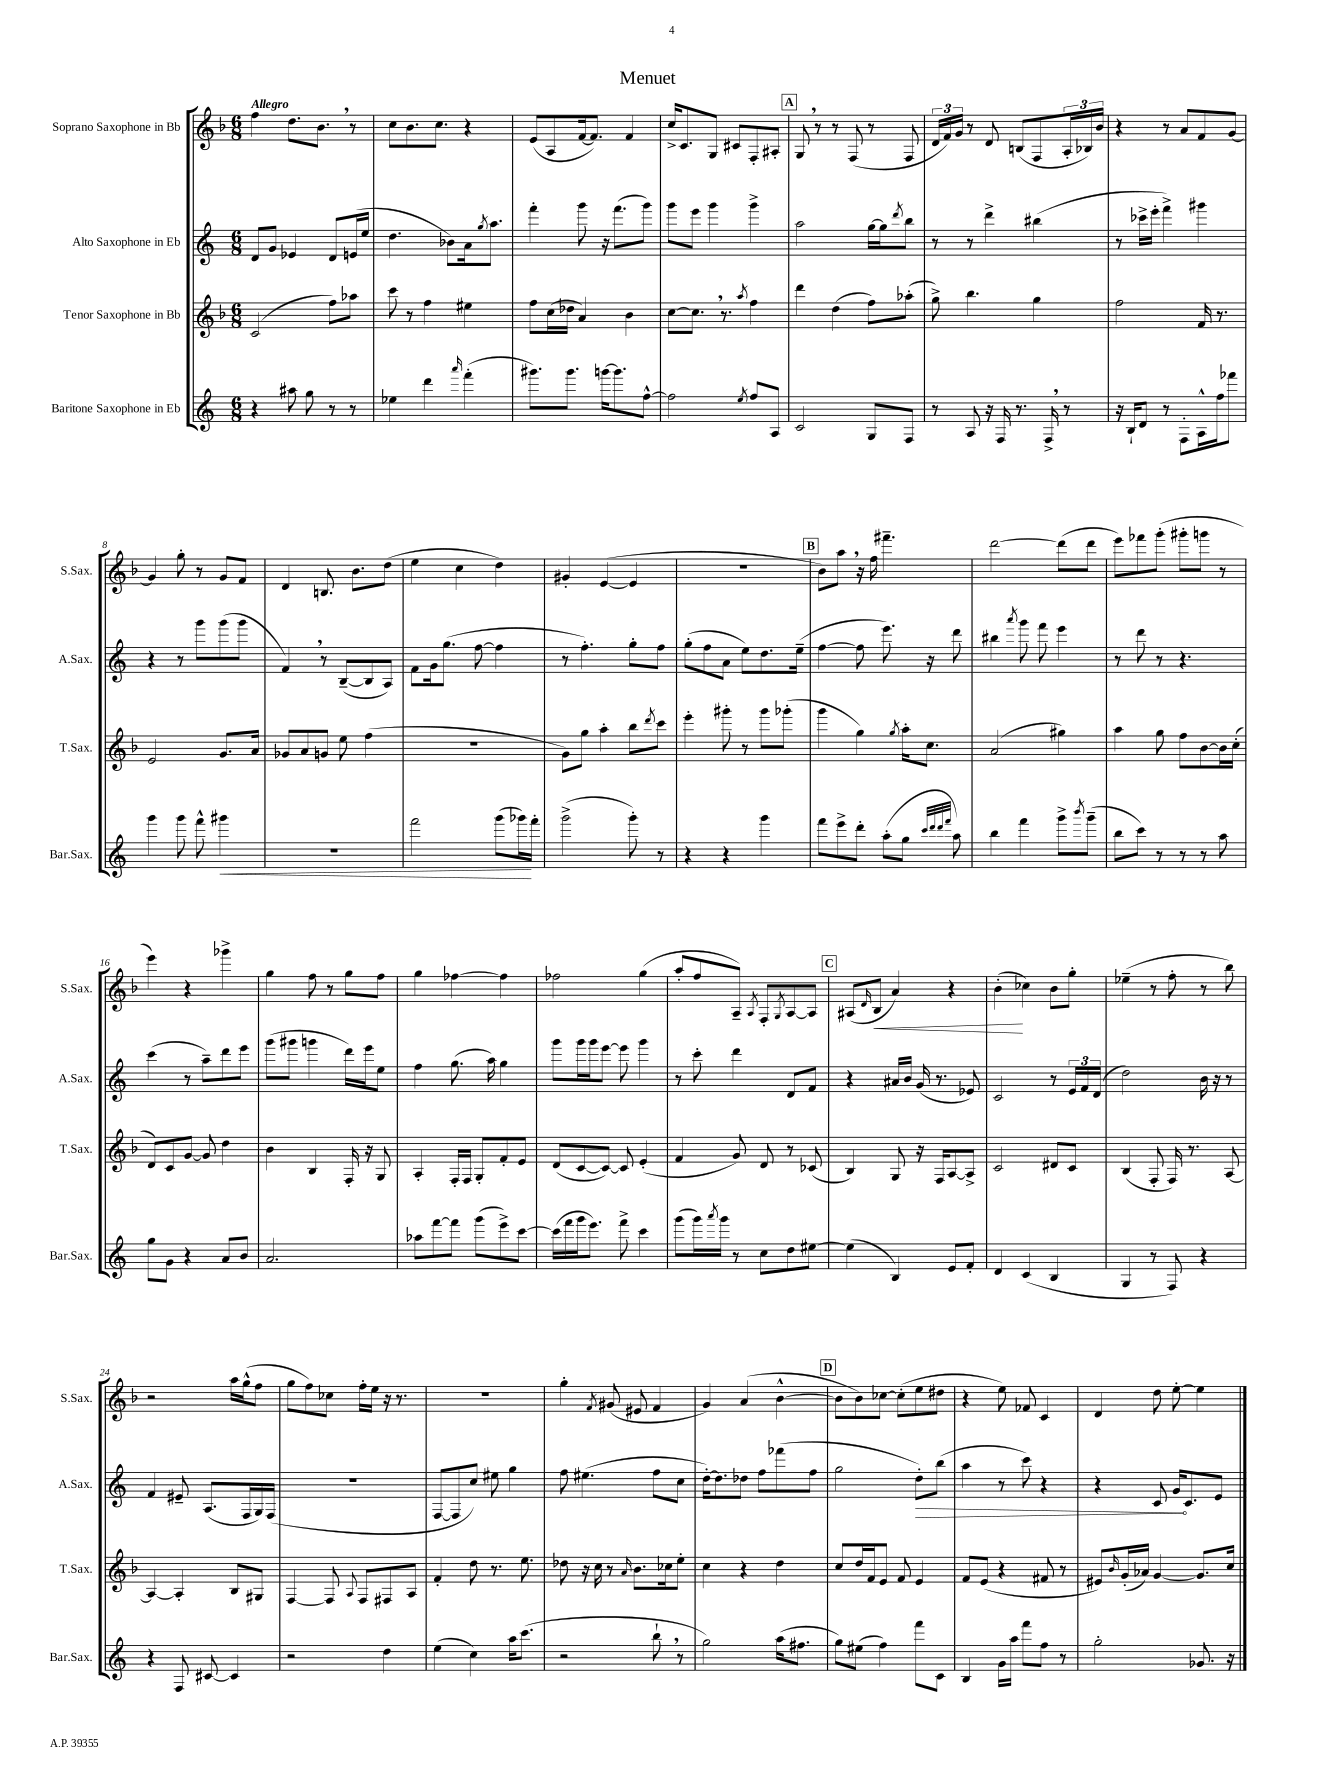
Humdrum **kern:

**kern	**dynam	**kern	**kern	**dynam	**kern	**dynam
*part4	*part4	*part3	*part2	*part2	*part1	*part1
*staff4	*staff4	*staff3	*staff2	*staff2	*staff1	*staff1
*I"Baritone Saxophone in Eb	*	*I"Tenor Saxophone in Bb	*I"Alto Saxophone in Eb	*	*I"Soprano Saxophone in Bb	*
*I'Bar.Sax.	*	*I'T.Sax.	*I'A.Sax.	*	*I'S.Sax.	*
*clefG2	*	*clefG2	*clefG2	*	*clefG2	*
*k[]	*	*k[b-]	*k[]	*	*k[b-]	*
*M6/8	*	*M6/8	*M6/8	*	*M6/8	*
=1	=1	=1	=1	=1	=1	=1
!	!	!	!	!	!LO:TX:a:B:t=Allegro	!
4r	.	(2c/	8d/L	.	4ff\	.
.	.	.	8g/J	.	.	.
8aa#X\	.	.	4e-X/	.	8.dd\L	.
8gg\	.	.	.	.	.	.
.	.	.	.	.	8.b-,\J	.
8r	.	8ff\L)	8d/L	.	.	.
8r	.	8aa-X\J	(16en/L	.	8r	.
.	.	.	16ee/JJ	.	.	.
=2	=2	=2	=2	=2	=2	=2
4ee-X\	.	8ccc\	4.dd\	.	8cc\L	.
.	.	8r	.	.	8.b-\	.
4ddd\	.	4ff\	.	.	.	.
.	.	.	.	.	8.cc\J	.
.	.	.	8b-X\L)	.	.	.
16qqaaa/	.	.	.	.	.	.
(4fff'\	.	4ee#X\	16a\k	.	4r	.
.	.	.	8qgg/	.	.	.
.	.	.	8.aa\J	.	.	.
=3	=3	=3	=3	=3	=3	=3
8.ggg#X\L)	.	8ff\L	4fff'\	.	(8e/L	.
.	.	(16cc\L	.	.	8A/	.
8.ggg#\J	.	16dd-X\JJ	.	.	.	.
.	.	4a/)	8ggg\	.	[16f/k	.
.	.	.	.	.	8.f/J])	.
[16gggn\KL	.	.	16r	.	.	.
8.ggg\]	.	.	(8.fff\L	.	.	.
.	.	4b-\	.	.	4f/	.
[8ff^^\J	.	.	8ggg\J)	.	.	.
=4	=4	=4	=4	=4	=4	=4
2ff\]	.	[8cc\L	8ggg\L	.	16cc^/KL	.
.	.	.	.	.	8.c/	.
.	.	8.cc,\J]	8eee\J	.	.	.
.	.	.	4ggg\	.	8G/J	.
.	.	8.r	.	.	.	.
.	.	.	.	.	8c#X/L	.
8qee/	.	8qaa/	.	.	.	.
8ff/L	.	4ff\	4ggg^\	.	8F'/	.
8A/J	.	.	.	.	8A#X'/J	.
!!LO:REH:place=s1:t=A
=5	=5	=5	=5	=5	=5	=5
2c/	.	4ddd\	2aa\	.	8G,/	.
.	.	.	.	.	8r	.
.	.	(4dd\	.	.	8r	.
.	.	.	.	.	(8F/	.
8G/L	.	8ff\L)	[16gg\LL	.	8r	.
.	.	.	16gg\J]	.	.	.
.	.	.	8qddd/	.	.	.
8F/J	.	(8aa-X'\J	8bb\J	.	8F/	.
=6	=6	=6	=6	=6	=6	=6
8r	.	8gg^\)	8r	.	24d/LL	.
.	.	.	.	.	24f/)	.
.	.	.	.	.	24g/JJ	.
8A/	.	4.bb-\	8r	.	8r	.
16r	.	.	4ddd^\	.	8d/	.
16F/	.	.	.	.	.	.
8.r	.	.	.	.	(8Bn/L	.
.	.	4gg\	(4bb#X\	.	8F/	.
16F^,/	.	.	.	.	.	.
8r	.	.	.	.	24A'/L	.
.	.	.	.	.	24B-X/)	.
.	.	.	.	.	24b-/JJ	.
=7	=7	=7	=7	=7	=7	=7
16r	.	2ff\	8r	.	4r	.
16B`/KL	.	.	.	.	.	.
8d/J	.	.	16ccc-X^\LL	.	.	.
.	.	.	16eee'\JJ	.	.	.
8r	.	.	4fff^\)	.	8r	.
8F'\L	.	.	.	.	8a/L	.
16A^^\L	.	16f/	4ggg#X\	.	8f/	.
16ff\J	.	8.r	.	.	.	.
8fff-X\J	.	.	.	.	[8g/J	.
!!LO:LB:g=z
=8	=8	=8	=8	=8	=8	=8
4ggg\	.	2e/	4r	.	4g/]	.
8ggg\	.	.	8r	.	8gg'\	.
8fff^^\	.	.	8ggg\L	.	8r	.
!	!LO:HP:b	!	!	!	!	!
4ggg#X\	<	8.g/L	(8ggg\	.	8g/L	.
.	.	.	8ggg\J	.	8f/J	.
.	.	16a/Jk	.	.	.	.
=9	=9	=9	=9	=9	=9	=9
2.r	.	8g-X/L	4f,/)	.	4d/	.
.	.	8a/	.	.	.	.
.	.	8gn/J	8r	.	8.Bn/	.
.	.	8ee\	([8B~/L	.	.	.
.	.	.	.	.	8.b-\L	.
.	.	(4ff\	8B/]	.	.	.
.	.	.	8A/J)	.	(8dd\J	.
=10	=10	=10	=10	=10	=10	=10
2fff\	.	2.r	8f\L	.	4ee\	.
.	.	.	16g\k	.	.	.
.	.	.	(8.gg\J	.	.	.
.	.	.	.	.	4cc\	.
.	.	.	[8ff\	.	.	.
(8ggg\L	.	.	4ff\]	.	4dd\)	.
16ggg-X\L)	.	.	.	.	.	.
16fff'\JJ	[	.	.	.	.	.
=11	=11	=11	=11	=11	=11	=11
(2ggg^\	.	8g\L)	8r	.	4g#X'/	.
.	.	8gg\J	4.ff'\)	.	.	.
.	.	4aa'\	.	.	([4e/	.
8ggg'\)	.	8bb-\L	8gg'\L	.	4e/]	.
.	.	8qddd/	.	.	.	.
8r	.	8ccc\J	8ff\J	.	.	.
=12	=12	=12	=12	=12	=12	=12
4r	.	4eee'\	(8gg'\L	.	2.r	.
.	.	.	8ff\	.	.	.
4r	.	8ggg#X'\	8a\J	.	.	.
.	.	8r	8ee\L)	.	.	.
4ggg\	.	8ggg#\L	8.dd\	.	.	.
.	.	(8ggg-X'\J	.	.	.	.
.	.	.	(16ee~\Jk	.	.	.
!!LO:REH:place=s1:t=B
=13	=13	=13	=13	=13	=13	=13
8fff\L	.	4ggg\	[4ff\	.	8b-\L)	.
8eee^\	.	.	.	.	8aa,\J	.
8ddd'\J	.	4gg\)	8ff\]	.	16r	.
.	.	.	.	.	16ff\	.
(8aa'\L	.	.	8.eee\)	.	4.fff#X~\	.
.	.	8qgg/	.	.	.	.
8gg\J	.	16aa'\KL	.	.	.	.
.	.	8.cc\J	16r	.	.	.
32qqccc/LLL	.	.	.	.	.	.
32qqddd/	.	.	.	.	.	.
32qqddd/	.	.	.	.	.	.
32qqfff/JJJ	.	.	.	.	.	.
8aa\)	.	.	8ddd\	.	.	.
=14	=14	=14	=14	=14	=14	=14
4bb\	.	(2a/	4bb#X\	.	[2ddd\	.
.	.	.	8qaaa/	.	.	.
4fff\	.	.	8ggg\	.	.	.
.	.	.	8fff\	.	.	.
8ggg^\L	.	4gg#X\)	4eee\	.	(8ddd\L]	.
8qbbb/	.	.	.	.	.	.
(8ggg~\J	.	.	.	.	8ddd\J	.
=15	=15	=15	=15	=15	=15	=15
8bb\L	.	4aa\	8r	.	8eee\L)	.
8ccc\J)	.	.	8ddd\	.	8fff-X\	.
8r	.	8gg\	8r	.	(8ggg'\J	.
8r	.	8ff\L	4.r	.	8ggg#X'\L	.
8r	.	[8b-\	.	.	8gggn\J	.
8aa\	.	16b-\L]	.	.	8r	.
.	.	(16cc'\JJ	.	.	.	.
!!LO:LB:g=z
=16	=16	=16	=16	=16	=16	=16
8gg\L	.	8d/L)	(4ccc\	.	4eee\)	.
8g\J	.	8c/	.	.	.	.
4r	.	[8g/J	8r	.	4r	.
.	.	8g/]	8aa~\L)	.	.	.
8a/L	.	4dd\	8ddd\	.	4ggg-X^\	.
8b/J	.	.	8eee\J	.	.	.
=17	=17	=17	=17	=17	=17	=17
2.a/	.	4b-\	(8ggg\L	.	4gg\	.
.	.	.	8ggg#X\J	.	.	.
.	.	4B-/	4gggn\	.	8ff\	.
.	.	.	.	.	8r	.
.	.	16F'/	16ddd\LL)	.	8gg\L	.
.	.	16r	16eee\J	.	.	.
.	.	8G/	8ee\J	.	8ff\J	.
=18	=18	=18	=18	=18	=18	=18
8aa-X\L	.	4A'/	4ff\	.	4gg\	.
[8fff\	.	.	.	.	.	.
8fff\J]	.	16F'/LL	(8.gg\	.	[4ff-X\	.
.	.	16F/JJ	.	.	.	.
(8ggg\L	.	8G'/L	.	.	.	.
.	.	.	16aa\)	.	.	.
8eee^\)	.	8f'/	4gg\	.	4ff-\]	.
[8ccc\J	.	8e/J	.	.	.	.
=19	=19	=19	=19	=19	=19	=19
(16ccc\LL]	.	(8d/L	8ggg\L	.	2ff-X\	.
16fff\	.	.	.	.	.	.
16ggg\J	.	[8c/	16ggg\L	.	.	.
8.eee\J)	.	.	16ggg\J	.	.	.
.	.	8c/J_)	[8eee\J	.	.	.
8fff^\	.	8c/]	8eee\]	.	.	.
4ccc\	.	(4e'/	4ggg\	.	(4gg\	.
=20	=20	=20	=20	=20	=20	=20
(8ggg\L	.	4f/	8r	.	8aa'/L	.
16ggg\L)	.	.	8ccc'\	.	8ff/	.
8qaaa/	.	.	.	.	.	.
16ggg\JJ	.	.	.	.	.	.
8r	.	8g/)	4ddd\	.	8A~/J)	.
.	.	.	.	.	8qA/	.
8cc\L	.	8d/	.	.	8F'/L	.
.	.	.	.	.	8qG/	.
8dd\	.	8r	8d/L	.	[8A/	.
[8ee#X\J	.	(8c-X/	8f/J	.	8A/J]	.
!!LO:REH:place=s1:t=C
=21	=21	=21	=21	=21	=21	=21
(4ee#\]	.	4B-/)	4r	.	(8A#X/L	.
.	.	.	.	.	16qqd/	.
!	!	!	!	!	!	!LO:HP:b
.	.	.	.	.	8B-/J	<
4B/)	.	8G/	16a#X/LL	.	4a/)	.
.	.	.	16b/JJ	.	.	.
.	.	16r	(16g/	.	.	.
.	.	16F/KL	8.r	.	.	.
8e/L	.	[8A/	.	.	4r	.
8f'/J	.	8A^/J]	8e-X/)	.	.	.
=22	=22	=22	=22	=22	=22	=22
4d/	.	2c/	2c/	.	(4b-'\	.
(4c/	.	.	.	.	4cc-X\)	[
4B/	.	8d#X/L	8r	.	8b-\L	.
.	.	8c/J	24e/LL	.	8gg'\J	.
.	.	.	24f/	.	.	.
.	.	.	(24d/JJ	.	.	.
=23	=23	=23	=23	=23	=23	=23
4G/	.	(4B-/	2dd\)	.	(4ee-X~\	.
8r	.	8F'/	.	.	8r	.
8F/)	.	16F/)	.	.	8ff'\	.
.	.	8.r	.	.	.	.
4r	.	.	16b\	.	8r	.
.	.	.	16r	.	.	.
.	.	[8A/	8r	.	8bb-\)	.
!!LO:LB:g=z
=24	=24	=24	=24	=24	=24	=24
4r	.	4A/_	4f/	.	2r	.
8F/	.	4A'/]	8e#X~/	.	.	.
[8c#X/	.	.	(8.A/L	.	.	.
4c#/]	.	8B-/L	.	.	16aa\LL	.
.	.	.	16F/L	.	(16gg^^\J	.
.	.	8G#X/J	16G/)	.	8ff\J	.
.	.	.	(16F/JJ	.	.	.
=25	=25	=25	=25	=25	=25	=25
2r	.	[4F/	2.r	.	8gg\L	.
.	.	.	.	.	8ff\)	.
.	.	8F/]	.	.	8cc-X\J	.
.	.	8qqA/	.	.	.	.
.	.	8F/L	.	.	16ff'\LL	.
.	.	.	.	.	16ee\JJ	.
4dd\	.	8F#X/	.	.	16r	.
.	.	.	.	.	8.r	.
.	.	8A/J	.	.	.	.
=26	=26	=26	=26	=26	=26	=26
(4ee\	.	4f'/	[8F/L	.	2.r	.
.	.	.	8F/]	.	.	.
4cc\)	.	8dd\	8cc/J)	.	.	.
.	.	8.r	8ee#X\	.	.	.
16aa\KL	.	.	4gg\	.	.	.
(8.ccc\J	.	8.ee\	.	.	.	.
=27	=27	=27	=27	=27	=27	=27
2r	.	8dd-X\	8ff\	.	4gg'\	.
.	.	16r	(4.ee#X\	.	.	.
.	.	16cc\	.	.	.	.
.	.	.	.	.	8qf/	.
.	.	8r	.	.	(8g#X/	.
.	.	16qqa/	.	.	.	.
.	.	8.b-\L	.	.	8e#X/	.
8bb`,\	.	.	8ff\L	.	4f/	.
.	.	16cc-X\k	.	.	.	.
8r	.	8ee'\J	8cc\J	.	.	.
=28	=28	=28	=28	=28	=28	=28
2gg\)	.	4cc\	[16dd'\KL)	.	4g/)	.
.	.	.	8.dd\]	.	.	.
.	.	4r	8dd-X\J	.	(4a/	.
.	.	.	8ff\L	.	.	.
(16aa\KL	.	4dd\	(8fff-X\	.	[4b-^^\	.
8.ff#X\J	.	.	.	.	.	.
.	.	.	8ff\J	.	.	.
!!LO:REH:place=s1:t=D
=29	=29	=29	=29	=29	=29	=29
8gg\L)	.	8cc/L	2gg\	.	8b-\L]	.
(8ee#X\J	.	16dd/L	.	.	8b-\)	.
.	.	16f/J	.	.	.	.
4ff\)	.	8e/J	.	.	[8cc-X\J	.
.	.	8f/	.	.	(8cc-'\L]	.
!	!	!	!	!LO:HP:b	!	!
8fff\L	.	4e/	8dd'\L)	>	8ee\	.
8c\J	.	.	(8bb\J	.	8dd#X\J	.
=30	=30	=30	=30	=30	=30	=30
4B/	.	8f/L	4aa\	.	4r	.
.	.	(8e/J	.	.	.	.
16g\LL	.	4r	8r	.	8ee\)	.
16aa\JJ	.	.	.	.	.	.
8fff\L	.	.	8ccc\)	.	8f-X/	.
8ff\J	.	8f#X/	4r	.	4c/	.
8r	.	8r	.	.	.	.
=31	=31	=31	=31	=31	=31	=31
2gg'\	.	8e#X/L)	4r	.	4d/	.
.	.	16qqb-/	.	.	.	.
.	.	(16g'/L	.	.	.	.
.	.	16a-X/JJ)	.	.	.	.
.	.	[4g/	8c/	.	8dd\	.
.	.	.	16g/KL	.	[8ee'\	.
.	.	.	8.c/	]	.	.
8.g-X/	.	8.g/L]	.	.	4ee\]	.
.	.	.	8e/J	.	.	.
16r	.	16cc/Jk	.	.	.	.
==	==	==	==	==	==	==
*-	*-	*-	*-	*-	*-	*-
